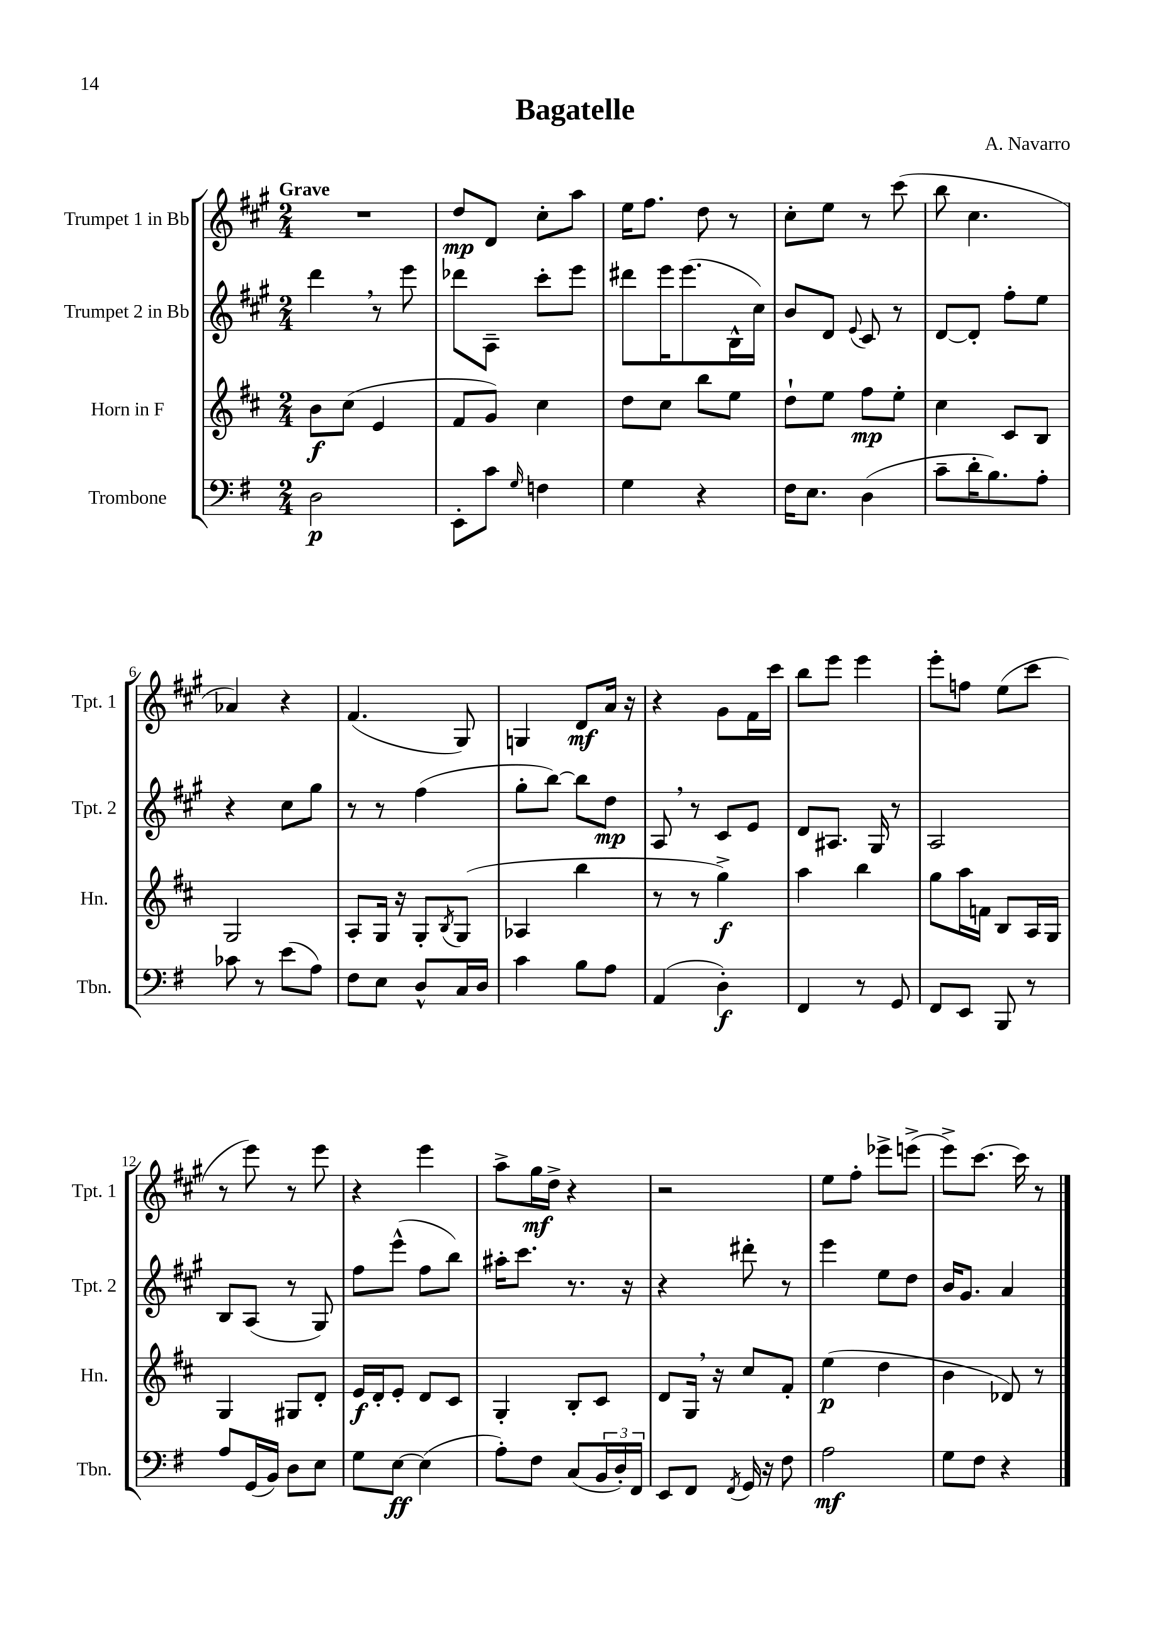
\header { title = "Bagatelle" composer = "A. Navarro" }
<<
\new StaffGroup <<
\new Staff = "s0" \with { instrumentName = "Trumpet 1 in Bb" shortInstrumentName = "Tpt. 1" } {
    \clef treble \key a \major \numericTimeSignature \time 2/4 \tempo "Grave"
    R2 |
    d''8\mp d'8 cis''8-. a''8 |
    e''16 fis''8. d''8 r8 |
    cis''8-. e''8 r8 cis'''8( |
    b''8 cis''4. |
    aes'4) r4 |
    fis'4.( gis8) |
    g4 d'8\mf a'16 r16 |
    r4 gis'8 fis'16 cis'''16 |
    b''8 e'''8 e'''4 |
    e'''8-. f''8 e''8( cis'''8 |
    r8 e'''8) r8 e'''8 |
    r4 e'''4 |
    a''8-> gis''16\mf d''16-> r4 |
    r2 |
    e''8 fis''8-. ees'''8-> e'''8->( |
    e'''8->) cis'''8.~ cis'''16 r8 \bar "|." |
}
\new Staff = "s1" \with { instrumentName = "Trumpet 2 in Bb" shortInstrumentName = "Tpt. 2" } {
    \clef treble \key a \major \numericTimeSignature \time 2/4
    d'''4 \breathe r8 e'''8 |
    des'''8 a8-- cis'''8-. e'''8 |
    dis'''8 e'''16 e'''8.( b16-^ cis''16) |
    b'8 d'8 \appoggiatura { e'8 } cis'8 r8 |
    d'8~ d'8-. fis''8-. e''8 |
    r4 cis''8 gis''8 |
    r8 r8 fis''4( |
    gis''8-. b''8~) b''8 d''8\mp |
    a8 \breathe r8 cis'8 e'8 |
    d'8 ais8. gis16 r8 |
    a2 |
    b8 a8( r8 gis8) |
    fis''8 e'''8-^( fis''8 b''8) |
    ais''16-. cis'''8. r8. r16 |
    r4 dis'''8-. r8 |
    e'''4 e''8 d''8 |
    b'16 gis'8. a'4 \bar "|." |
}
\new Staff = "s2" \with { instrumentName = "Horn in F" shortInstrumentName = "Hn." } {
    \clef treble \key d \major \numericTimeSignature \time 2/4
    b'8\f cis''8( e'4 |
    fis'8 g'8) cis''4 |
    d''8 cis''8 b''8 e''8 |
    d''8-! e''8 fis''8\mp e''8-. |
    cis''4 cis'8 b8 |
    g2 |
    a8-. g16 r16 g8-. \acciaccatura { b8 } g8( |
    aes4 b''4 |
    r8 r8 g''4->\f) |
    a''4 b''4 |
    g''8 a''16 f'16 b8 a16 g16 |
    g4 gis8 d'8-. |
    e'16\f d'16-. e'8-. d'8 cis'8 |
    g4-. b8-. cis'8 |
    d'8 g16 \breathe r16 cis''8 fis'8-. |
    e''4\p( d''4 |
    b'4 des'8) r8 \bar "|." |
}
\new Staff = "s3" \with { instrumentName = "Trombone" shortInstrumentName = "Tbn." } {
    \clef bass \key g \major \numericTimeSignature \time 2/4
    d2\p |
    e,8-. c'8 \grace { g16 } f4 |
    g4 r4 |
    fis16 e8. d4( |
    c'8-- d'16-. b8.) a8-. |
    ces'8 r8 e'8( a8) |
    fis8 e8 d8-^ c16 d16 |
    c'4 b8 a8 |
    a,4( d4-.\f) |
    fis,4 r8 g,8 |
    fis,8 e,8 b,,8 r8 |
    a8 g,16( b,16) d8 e8 |
    g8 e8~\ff e4( |
    a8-.) fis8 c8( \tuplet 3/2 { b,16 d16-.) fis,16 } |
    e,8 fis,8 \acciaccatura { fis,8 } g,16 r16 fis8 |
    a2\mf |
    g8 fis8 r4 \bar "|." |
}
>>
>>
